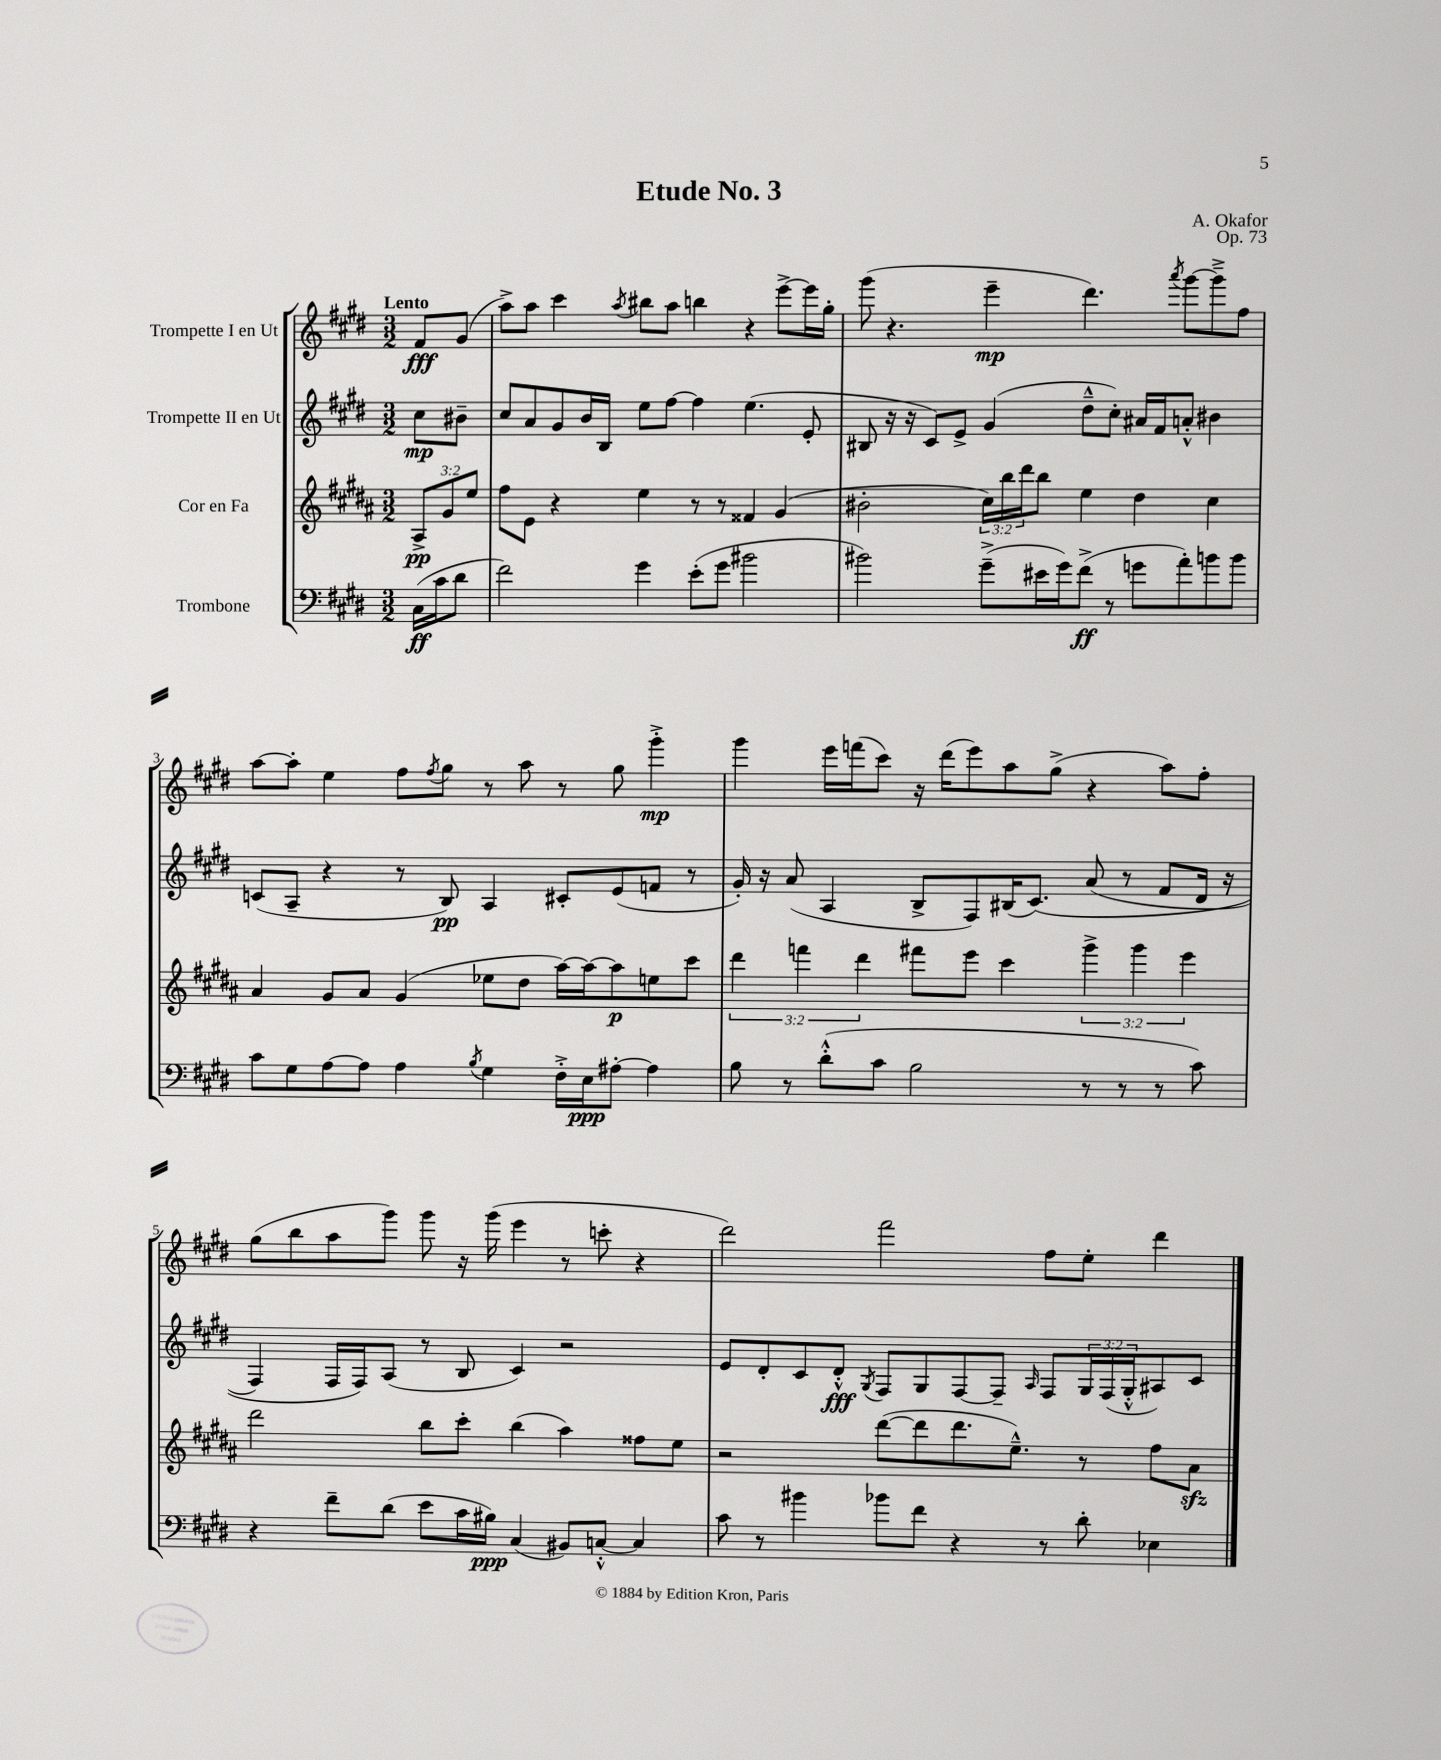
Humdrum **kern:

**kern	**kern	**kern	**kern
*staff4	*staff3	*staff2	*staff1
*clefF4	*clefG2	*clefG2	*clefG2
*k[f#c#g#d#]	*k[f#c#g#d#a#]	*k[f#c#g#d#]	*k[f#c#g#d#]
*M3/2	*M3/2	*M3/2	*M3/2
(16C#	12A#^	8cc#	8f#
16c#	.	.	.
.	12g#	.	.
8d#	.	8b#~	(8g#
.	12ee	.	.
=	=	=	=
2f#)	8ff#	8cc#	8aa^)
.	8e	8a	8aa
.	4r	8g#	4ccc#
.	.	16b	.
.	.	16B	.
.	.	.	8qaa
4g#	4ee	8ee	8bb#
.	.	[8ff#	8aa
(8e'	8r	4ff#]	4bb
8g#	8r	.	.
2b#	4f##	(4.ee	4r
.	(4g#	.	[8eee^
.	.	8e'	16eee]
.	.	.	16gg#'
=	=	=	=
2b#)	2b#'	8B#	(8ggg#
.	.	16r	4.r
.	.	16r	.
.	.	8c#)	.
.	.	8e^	.
(8g#~^	24cc#)	(4g#	4eee~
.	24bb	.	.
.	24ddd#	.	.
16e#	8bb	.	.
16g#)	.	.	.
(8f#^	4ee	8dd#~^^	4.ddd#)
8r	.	8cc#')	.
8g	4dd#	16a#	.
.	.	16f#	.
.	.	.	8qaaa
8a')	.	8a'^^	[8ggg#
8b	4cc#	4b#	8ggg#~^]
8b	.	.	8ff#
=	=	=	=
8c#	4a#	(8c	[8aa
8G#	.	8A~	8aa']
[8A	8g#	4r	4ee
8A]	8a#	.	.
4A	(4g#	8r	8ff#
.	.	.	8qff#
.	.	8B)	8gg#
8qB	.	.	.
4G#	8ee-	4A	8r
.	8dd#	.	8aa
16F#'^	[16aa#)	8c#'	8r
16E	16aa#_	.	.
[8A#'	8aa#]	(8e	8gg#
4A#]	8ee	8f	4ggg#'^
.	8ccc#	8r	.
=	=	=	=
8B	6ddd#	16g#')	4ggg#
.	.	16r	.
8r	.	(8a	.
.	6fff	.	.
(8d#'^^	.	4A	16eee
.	.	.	(16fff
.	6ddd#	.	.
8c#	.	.	8ccc#)
2B	8fff#	8B^	16r
.	.	.	(16ddd#
.	8eee	8F#)	8eee)
.	4ccc#	(16B#	8aa
.	.	&(8.c#)	.
.	.	.	(8gg#^
8r	6ggg#^	(8a	4r
8r	.	8r	.
.	6ggg#	.	.
8r	.	8f#	8aa)
.	6eee	.	.
8c#)	.	16d#	8ff#'
.	.	16r	.
=	=	=	=
4r	2ddd#	4F#)	(8gg#
.	.	.	8bb
8f#~	.	16F#	8aa
.	.	16F#&)	.
(8d#	.	(8A	8ggg#)
8e	8bb	8r	8ggg#
16c#	8ccc#'	8B	16r
16B#)	.	.	(16ggg#
(4C#	(4bb	4c#)	4eee
8BB#)	4aa#)	2r	8r
[8C'^^	.	.	8ccc'
4C]	8ff##	.	4r
.	8ee	.	.
=	=	=	=
8c#	2r	8e	2ddd#)
8r	.	8d#'	.
4b#	.	8c#	.
.	.	8d#'^^	.
.	.	8qG#	.
8b-	([8ddd#	8F#	2fff#
8f#	8ddd#]	8G#	.
4r	8.ddd#	[8F#	.
.	.	8F#~]	.
.	8.ee~^^)	.	.
.	.	16qqA	.
8r	.	8F#	8ff#
8d#'	8r	24G#	8ee'
.	.	(24F#	.
.	.	24G#'^^	.
4E-	8ff#	8A#)	4ddd#
.	8a#	8c#	.
==	==	==	==
*-	*-	*-	*-
